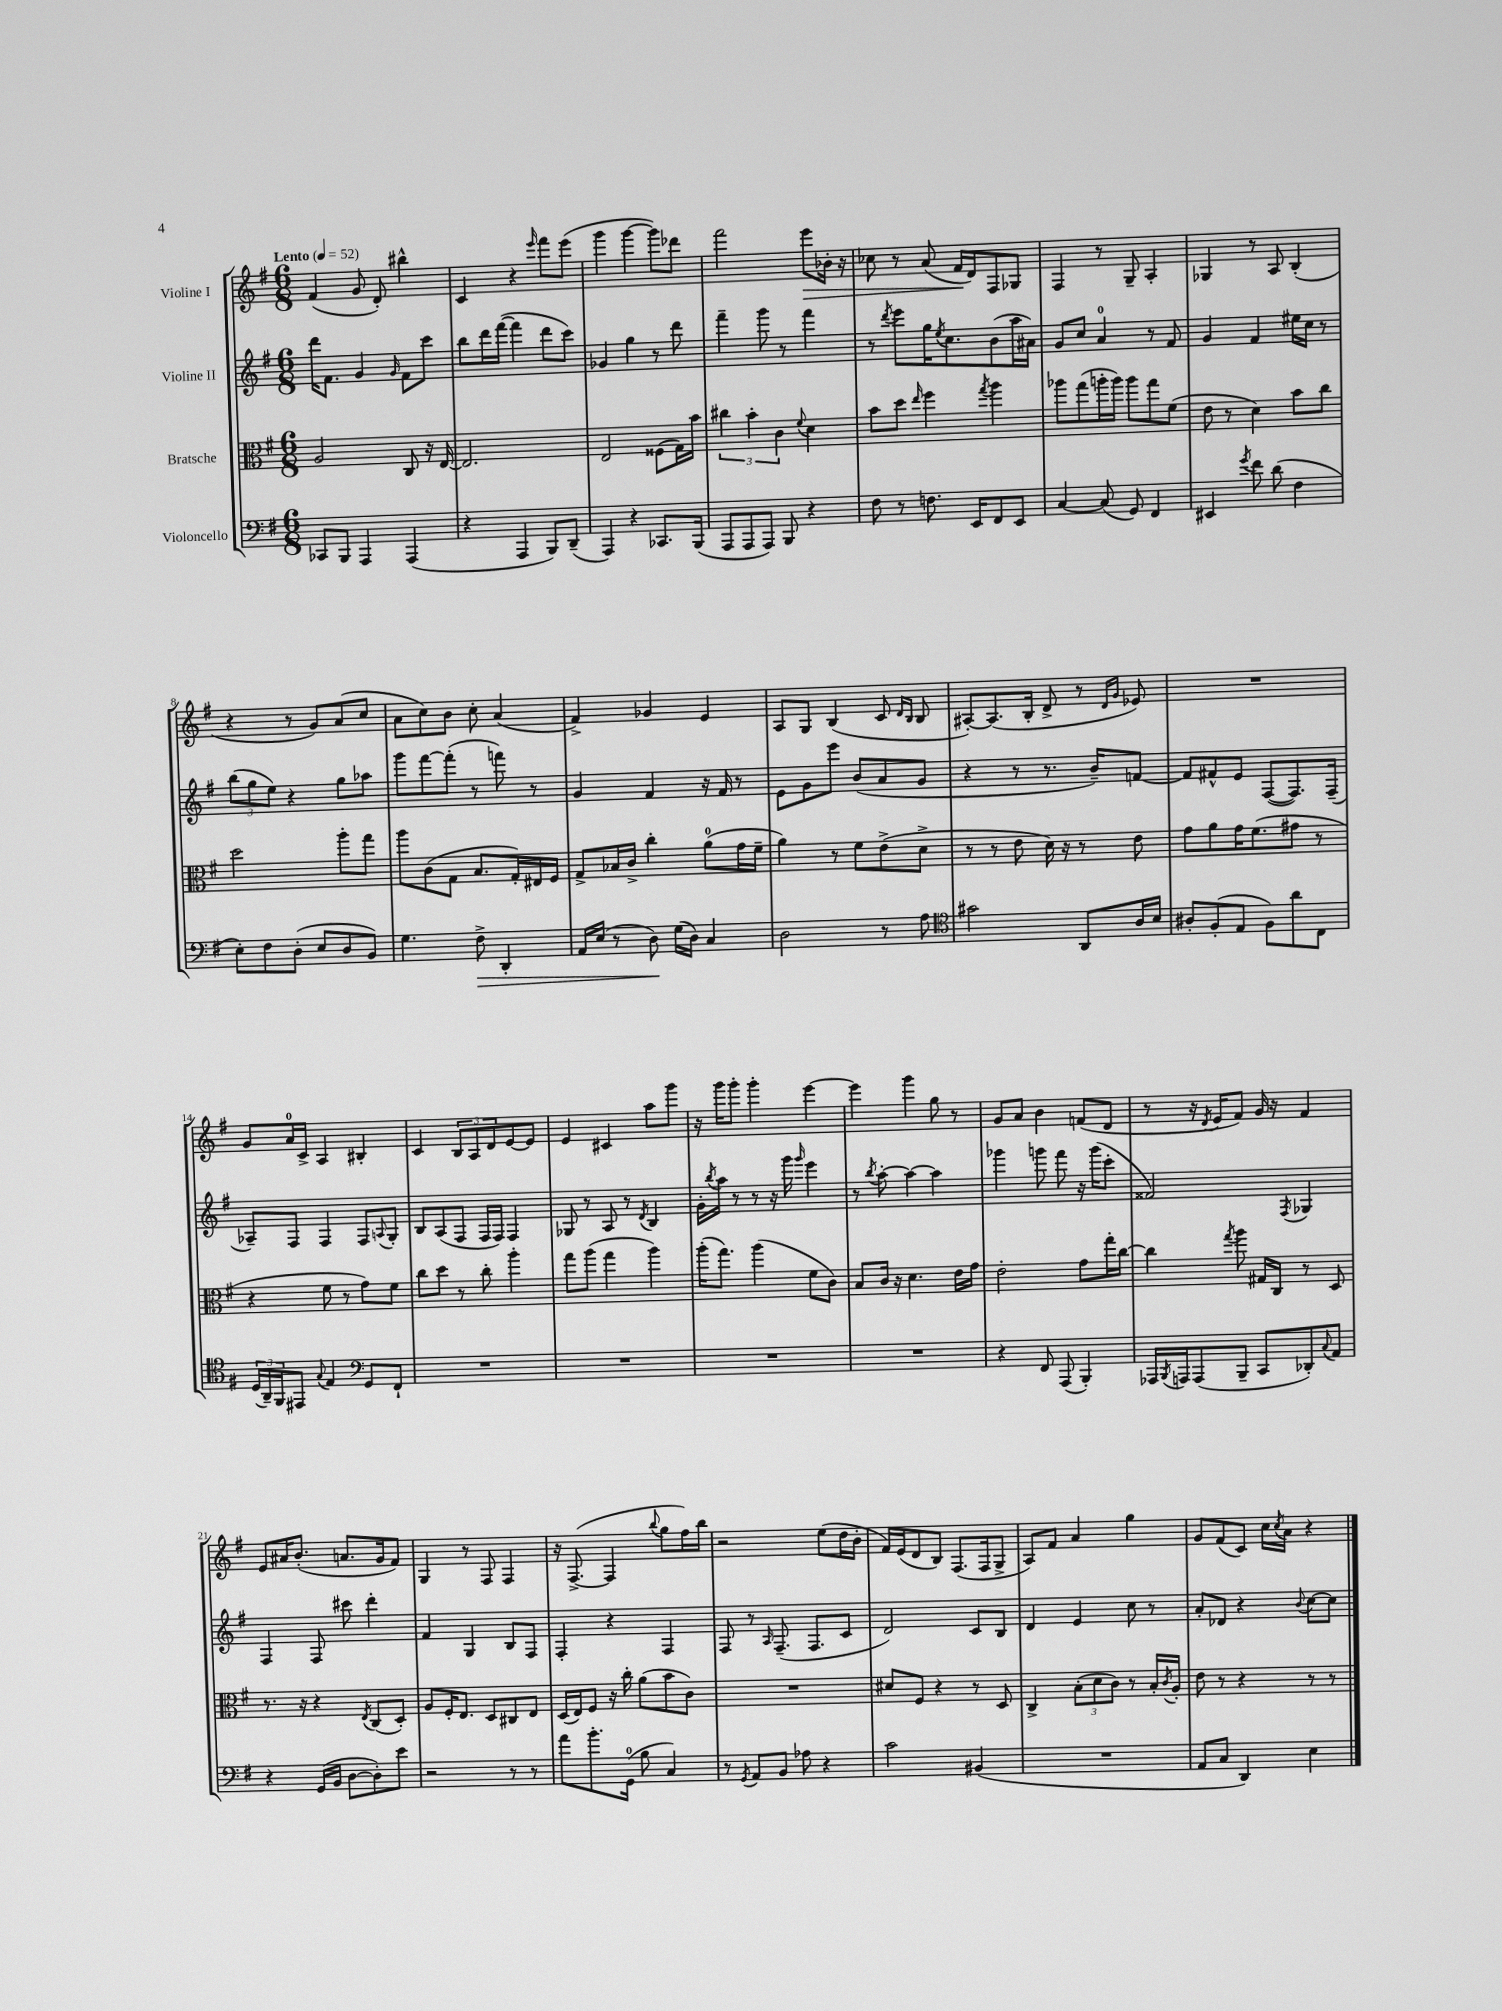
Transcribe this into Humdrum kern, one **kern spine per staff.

**kern	**kern	**kern	**kern
*staff4	*staff3	*staff2	*staff1
*clefF4	*clefC3	*clefG2	*clefG2
*k[f#]	*k[f#]	*k[f#]	*k[f#]
*M6/8	*M6/8	*M6/8	*M6/8
*MM52	*MM52	*MM52	*MM52
8CC-	2A	16ddd	(4f#
.	.	8.f#	.
8BBB	.	.	.
4AAA	.	4g	8g
.	.	.	8d')
.	.	16qqg	.
(4AAA	8C	8f#	4bb#^^
.	16r	8ccc	.
.	[16E	.	.
=	=	=	=
4r	2.E]	8bb	4c
.	.	16ddd	.
.	.	([16fff#	.
4AAA	.	4fff#]	4r
.	.	.	16qqeee
8BBB)	.	8ddd	8fff#
(8DD~	.	8ccc)	(8eee
=	=	=	=
4AAA)	2E	4g-	4ggg
4r	.	4gg	[4ggg
8.CC-	(8F##	8r	8ggg])
.	16G)	8ddd	8ddd-
(16BBB	16b	.	.
=	=	=	=
8AAA	6cc#	4fff#~	2fff#
8AAA	.	.	.
.	6b'	.	.
8AAA)	.	8ggg	.
.	6c	.	.
8BBB	.	8r	.
.	8qqf#	.	.
4r	4d	4fff#	8eee
.	.	.	16b-'
.	.	.	16r
=	=	=	=
8F#	8b	8r	8cc-
.	.	8qddd	.
8r	8dd	8eee	8r
.	16qqee	.	.
8.F	4ff#	16gg	(8a
.	.	8qee	.
.	.	8.cc	.
.	.	.	16f#
16EE	.	.	16d)
.	8qgg	.	.
8FF#	4aa	(8b	8F#
8EE	.	16aa	8G-
.	.	16a#)	.
=	=	=	=
[4C	8aa-	8g	4F#
.	(8gg	8cc	.
(8C]	16aa'	4a	8r
.	16aa)	.	.
8GG)	8aa	.	8G~
4FF#	8gg	8r	4A'
.	(8f#	8f#	.
=	=	=	=
4EE#	8e	4g	4G-
.	8r	.	.
8qg	.	.	.
8f#	4d)	4f#	8r
(8d	.	.	8A
4F#	8b	16ee#	(4B'
.	.	16cc	.
.	8cc	8r	.
=	=	=	=
8E')	2dd	(12bb	4r
.	.	12gg	.
8F#	.	.	.
.	.	12ee)	.
(8D'	.	4r	8r
8E	.	.	8g)
8D	8aa'	8gg	(8a
8BB)	8gg	8aa-	8cc
=	=	=	=
4.G	8aa	8ggg	8a
.	(8c	[8fff#	8cc)
.	8G	(8fff#']	8b
8F#^	8.B	8r	8cc'
4DD'	.	8fff)	(4a
.	16G')	.	.
.	16E#	8r	.
.	16F#	.	.
=	=	=	=
16AA	8G^	4g	4f#^)
(16E	.	.	.
8r	16B-	.	.
.	16c^	.	.
8D)	4cc'	4f#	4g-
(16G	.	.	.
16D)	.	.	.
4C	(8a	16r	4e
.	.	16f#	.
.	16g	8r	.
.	16f#~	.	.
=	=	=	=
2D	4a)	8e	8A
.	.	8g	8G
.	8r	8eee	(4B
.	8f#	(8b	.
8r	(8e^	8a	8c
.	.	.	16qqd
.	.	.	16qqB
8A	8d^	8g	8B
=	=	=	=
*clefC4	*	*	*
2g#	8r	4r	[8A#')
.	8r	.	(8.A#]
.	8e	8r	.
.	.	.	16B'
.	16d)	8.r	8d^
.	16r	.	.
8AA	8r	.	8r
.	.	16b~)	.
.	.	.	16qqd
.	.	.	16qqg
16A	8e	[8f	8e-)
16B	.	.	.
=	=	=	=
8A#'	8g	8f]	2.r
(8F#'	8a	8f#^^	.
8E	16g	8e	.
.	(8.f#	.	.
8F#)	.	([8F#	.
8a	8g#	8.F#])	.
8C	8r	.	.
.	.	(16F#~	.
=	=	=	=
(24D	4r	8A-~)	8g
24AA~)	.	.	.
24FF#	.	.	.
8EE#	.	8F#	16a
.	.	.	16c^
8qqG	.	.	.
4E	8f#	4F#	4A
.	8r	.	.
*clefF4	*	*	*
8GG	8g)	8F#	4B#'
.	.	8qqA	.
8FF#`	8f#	8G'	.
=	=	=	=
2.r	8cc	8B	4c
.	8dd	(8A	.
.	8r	8F#	12B
.	.	.	12A
.	8cc'	16F#	.
.	.	.	12d
.	.	16F#)	.
.	4aa'	4F#	[8e
.	.	.	8e]
=	=	=	=
2.r	8gg	8G-	4e
.	(8aa	8r	.
.	4gg	8A	4c#
.	.	8r	.
.	.	8qd	.
.	4aa)	4B	8aa
.	.	.	8ggg
=	=	=	=
2.r	(16aa'	16g'	16r
.	.	8qbb	.
.	8.gg)	16aa	16ggg
.	.	8r	8ggg'
.	(4aa	8r	4ggg'
.	.	16r	.
.	.	16ggg	.
.	.	16qqggg	.
.	8f#	4eee	[4eee
.	8c)	.	.
=	=	=	=
2.r	8B	8r	4eee]
.	.	8qbb	.
.	16c	[8aa'	.
.	16r	.	.
.	4.d	4aa_	4ggg
.	.	4aa]	8gg
.	16e	.	8r
.	16g	.	.
=	=	=	=
4r	2e'	4ggg-	8g
.	.	.	8a
8FF#	.	8ggg	4b
(8AAA	.	8fff#	.
4BBB')	8g	16r	(8f
.	.	(16ggg	.
.	16gg'	8ccc'	8d
.	[16cc	.	.
=	=	=	=
16AAA-	4cc]	2f##)	8r
8qBBB	.	.	.
16AAA	.	.	.
(8AAA	.	.	16r
.	.	.	8qd
.	.	.	16e
.	8qgg	.	.
8BBB~	8aa	.	8f#)
8CC	16G#	.	16g
.	16C	.	16r
.	.	8qF#	.
8DD-')	8r	4G-	4f#
8qqC	.	.	.
8AA	8D	.	.
=	=	=	=
4r	8.r	4F#	8e
.	.	.	16a#
.	16r	.	(8.b'
(16GG	4r	8F#	.
16BB	.	.	.
[8D	.	8ccc#	8.a
.	8qE	.	.
8D'])	(8C	4ddd'	.
.	.	.	16g
8e	8D')	.	8f#)
=	=	=	=
2r	8A	4f#	4G
.	16F#'	.	.
.	8.E	.	.
.	.	4G	8r
.	8D	.	8F#
8r	8C#	8B	4F#
8r	8E	8F#	.
=	=	=	=
8a	(16D	4F#'	16r
.	16E)	.	([8.F#^
8.b'	8F#	.	.
.	16r	4r	4F#]
(16GG	16cc'	.	.
8B	(8a	.	.
.	.	.	8qqbb
4C)	8b	4F#	8gg
.	8c)	.	16ff#)
.	.	.	16bb
=	=	=	=
8r	2.r	8F#	2r
8qGG	.	.	.
8AA	.	8r	.
.	.	16qqA	.
8BB	.	(8.F#~	.
8A-	.	.	.
.	.	8.F#	.
4r	.	.	(8ee
.	.	8c	16dd
.	.	.	16b'
=	=	=	=
2c	8d#	2d)	16f#)
.	.	.	(16e
.	8F#	.	8d
.	4r	.	8B)
.	.	.	(8.F#
(4BB#	8r	8c	.
.	.	.	16F#
.	8D	8B	8G^
=	=	=	=
2.r	4C^	4d	8A)
.	.	.	8f#
.	(12B'	4e	4a
.	12d	.	.
.	12c)	.	.
.	8r	8cc	4gg
.	16B'	8r	.
.	8qc	.	.
.	16A'	.	.
=	=	=	=
8AA	8e	8a'	8g
8C	8r	8d-	(8f#
4DD)	4r	4r	8c)
.	.	.	16cc
.	.	.	8qcc
.	.	.	16a
.	.	8qqb	.
4E	8r	[8cc	4r
.	8r	8cc]	.
==	==	==	==
*-	*-	*-	*-
